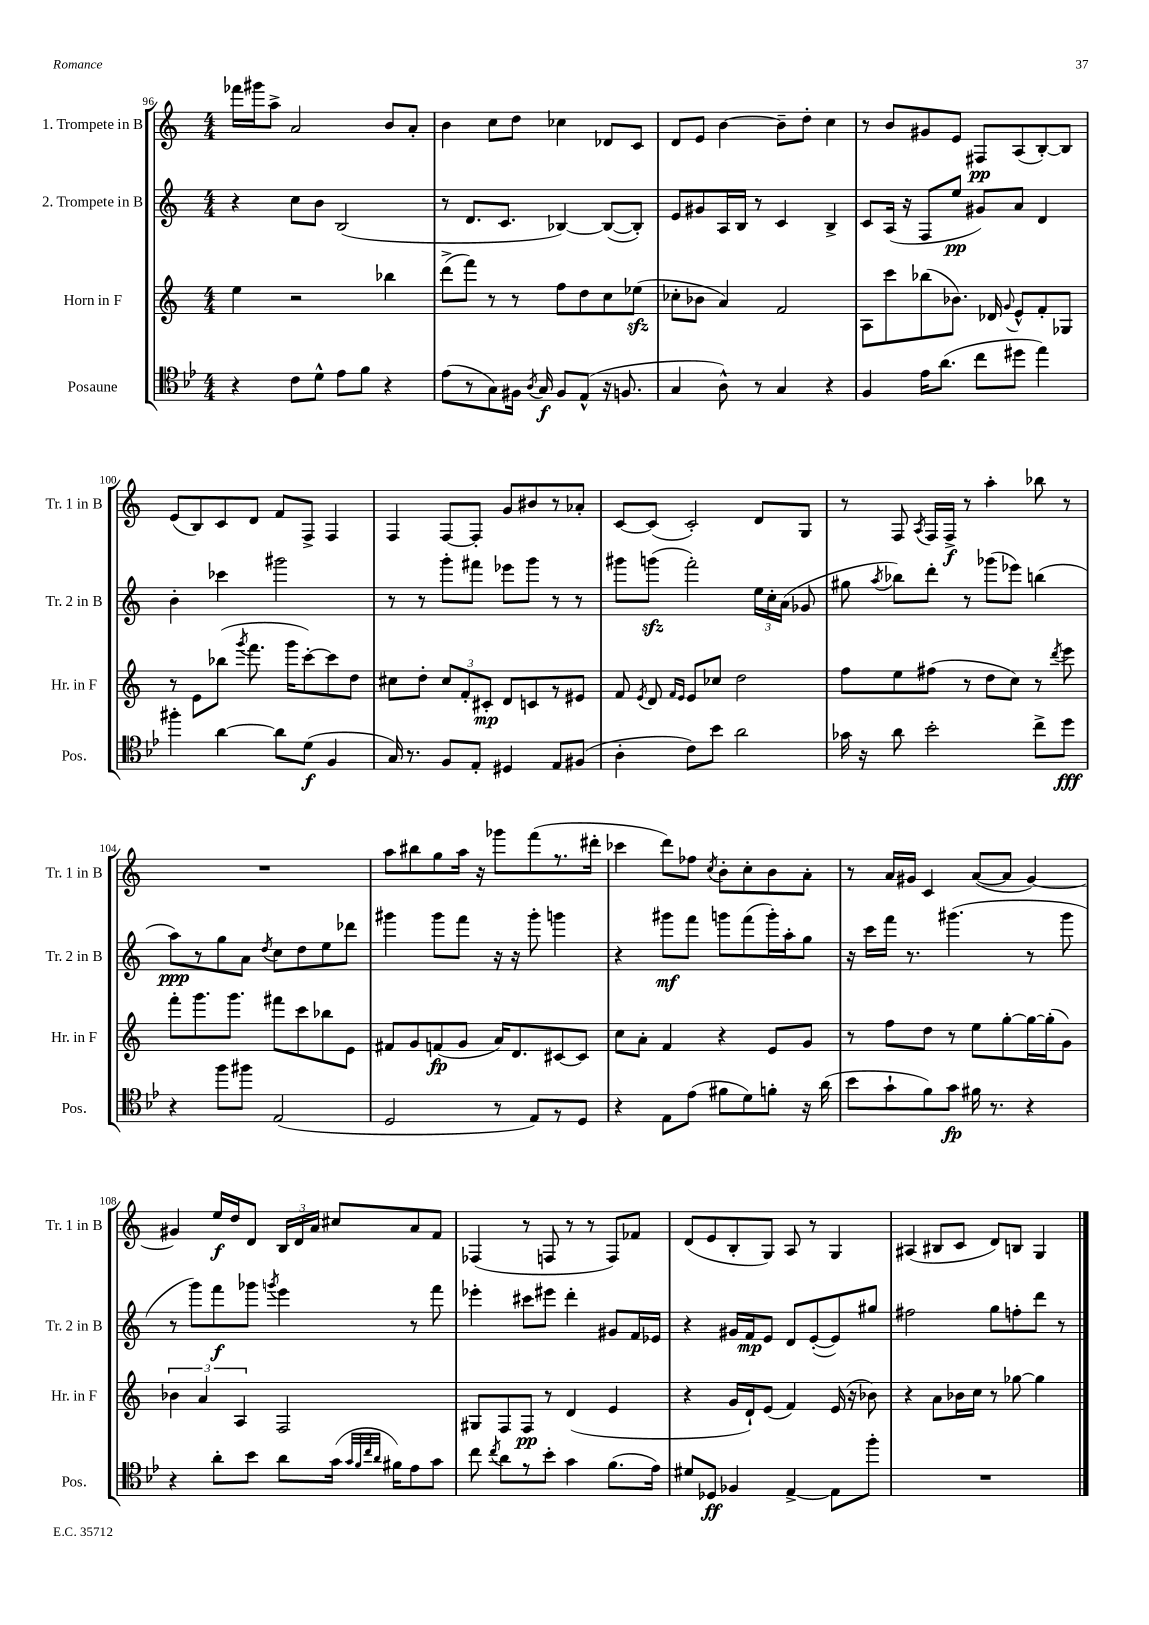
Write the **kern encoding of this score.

**kern	**kern	**kern	**kern
*staff4	*staff3	*staff2	*staff1
*clefC4	*clefG2	*clefG2	*clefG2
*k[b-e-]	*k[]	*k[]	*k[]
*M4/4	*M4/4	*M4/4	*M4/4
4r	4ee	4r	16fff-
.	.	.	16ggg#
.	.	.	8aa^
8c	2r	8cc	2a
8d^^	.	8b	.
8e-	.	(2B	.
8f	.	.	.
4r	4bb-	.	8b
.	.	.	8a'
=	=	=	=
(8e-	(8ddd^	8r	4b
8r	8fff)	8.d	.
8G)	8r	.	8cc
.	.	8.c	.
16F#	8r	.	8dd
8qA	.	.	.
16G	.	.	.
8F#	8ff	[4B-)	4cc-
(8E-^^	8dd	.	.
16r	8cc	(8B-_	8d-
8.F	.	.	.
.	(8ee-	8B-'])	8c
=	=	=	=
4G	8cc-'	8e	8d
.	8b-	8g#	8e
8A^^)	4a)	16A	[4b
.	.	16B	.
8r	.	8r	.
4G	2f	4c	8b~]
.	.	.	8dd'
4r	.	4B^	4cc
=	=	=	=
4F	8A	8c	8r
.	8ccc	(16A	8b
.	.	16r	.
16e-	(8bb-	8F	8g#
(8.a	.	.	.
.	8.b-)	8ee	8e
8cc	.	8g#)	8F#
.	16d-	.	.
.	8qqg	.	.
8dd#	8e^^	8a	(8A
4ee-)	8f'	4d	[8B')
.	8G-	.	8B]
=	=	=	=
4ff#'	8r	4b'	(8e
.	8e	.	8B)
[4a	(8bb-	4ccc-	8c
.	8qggg	.	.
.	8.fff	.	8d
8a]	.	2ggg#	8f
.	16ggg	.	.
(8d	[8ccc')	.	8F^
4F	8ccc]	.	4F
.	8dd	.	.
=	=	=	=
16G)	8cc#	8r	4F
8.r	.	.	.
.	8dd'	8r	.
8F	12cc#	8ggg'	[8F
.	12f'	.	.
8E-'	.	8fff#	8F']
.	12c#'	.	.
4D#	8d	8eee-	8g
.	8c	8ggg	8b#
8E-	8r	8r	8r
(8F#	8e#	8r	8a-'
=	=	=	=
4A'	8f	8ggg#	[8c
.	8qe	.	.
.	8d	(8ggg	(8c]
.	16qqf	.	.
.	16qqe	.	.
8c)	8e	2fff')	2c')
8b-	8cc-	.	.
2a	2dd	.	.
.	.	24ee	8d
.	.	24cc'	.
.	.	(24a	.
.	.	8g-	8G
=	=	=	=
16g-	8ff	8gg#	8r
16r	.	.	.
.	.	8qaa	.
8a	8ee	8bb-)	8F
.	.	.	8qA
2b-'	(8ff#	8ddd'	16F
.	.	.	16F^
.	8r	8r	8r
.	8dd	(8ggg-	4aa'
.	8cc)	8eee-)	.
8cc^	8r	(4bb	8bb-
.	8qddd	.	.
8dd	8eee	.	8r
=	=	=	=
4r	8fff'	8aa)	1r
.	8.ggg	8r	.
8ff	.	8gg	.
.	8.ggg	.	.
8ff#	.	8a	.
.	.	8qdd	.
(2E-	8fff#	8cc	.
.	8ccc	8dd	.
.	8bb-	8ee	.
.	8e	8ddd-	.
=	=	=	=
2D	8f#	4ggg#	8aa
.	8g	.	8bb#
.	(8f	8ggg#	8gg
.	8g	8fff	16aa
.	.	.	16r
8r	16a)	16r	8ggg-
.	8.d	16r	.
8E-)	.	8ggg#'	(8fff
8r	[8c#	4ggg	8.r
8D	8c#]	.	.
.	.	.	16ddd#'
=	=	=	=
4r	8cc	4r	4ccc-
.	8a'	.	.
8E-	4f	8ggg#	8ddd)
(8e-	.	8fff	8ff-
.	.	.	8qcc
8f#	4r	8ggg	8b'
8d)	.	(8fff	8cc'
8f'	8e	16ggg')	8b
.	.	16aa'	.
16r	8g	8gg	8a'
(16a	.	.	.
=	=	=	=
8b-	8r	16r	8r
.	.	16ccc	.
8g`	8ff	16fff	16a
.	.	8.r	16g#
8f)	8dd	.	4c
8g	8r	(4.ggg#	.
16f#	8ee	.	([8a
8.r	.	.	.
.	[8gg'	.	8a]
4r	16gg_	8r	[4g#)
.	(16gg']	.	.
.	8g)	8ggg#	.
=	=	=	=
4r	6b-	8r	4g#]
.	.	8ggg)	.
.	6a	.	.
8a'	.	8fff	16ee
.	.	.	16dd
.	6A	.	.
8b-	.	8ggg-	8d
.	.	8qggg	.
8a	2F	4eee	24B
.	.	.	24d
.	.	.	24a
(16g	.	.	8cc#
32qqg	.	.	.
32qqf	.	.	.
32qqcc	.	.	.
32qqa	.	.	.
16f#)	.	.	.
8e-	.	8r	8a
8g	.	8fff	8f
=	=	=	=
8cc	8G#	4eee-'	(4F-
8qcc	.	.	.
8a	8F	.	.
8r	8F	8ccc#	8r
8b-'	8r	8eee#	8F
4g	(4d	4ddd'	8r
.	.	.	8r
(8.f	4e	8g#	8F)
.	.	16f	8f-
16e-)	.	16e-	.
=	=	=	=
8d#	4r	4r	(8d
8D-	.	.	8e
4F-	16g	16g#	8B'
.	16d`)	16f	.
.	(8e	8e	8G)
[4E-^	4f)	8d	8A
.	.	([8e'	8r
8E-]	(16e	8e])	4G
.	16r	.	.
8ff'	8b-)	8gg#	.
=	=	=	=
1r	4r	2ff#	(4A#
.	8a	.	8B#
.	16b-	.	8c
.	16cc	.	.
.	8r	8gg	8d)
.	[8gg-	8ff'	8B
.	4gg-]	8ddd	4G
.	.	8r	.
==	==	==	==
*-	*-	*-	*-
